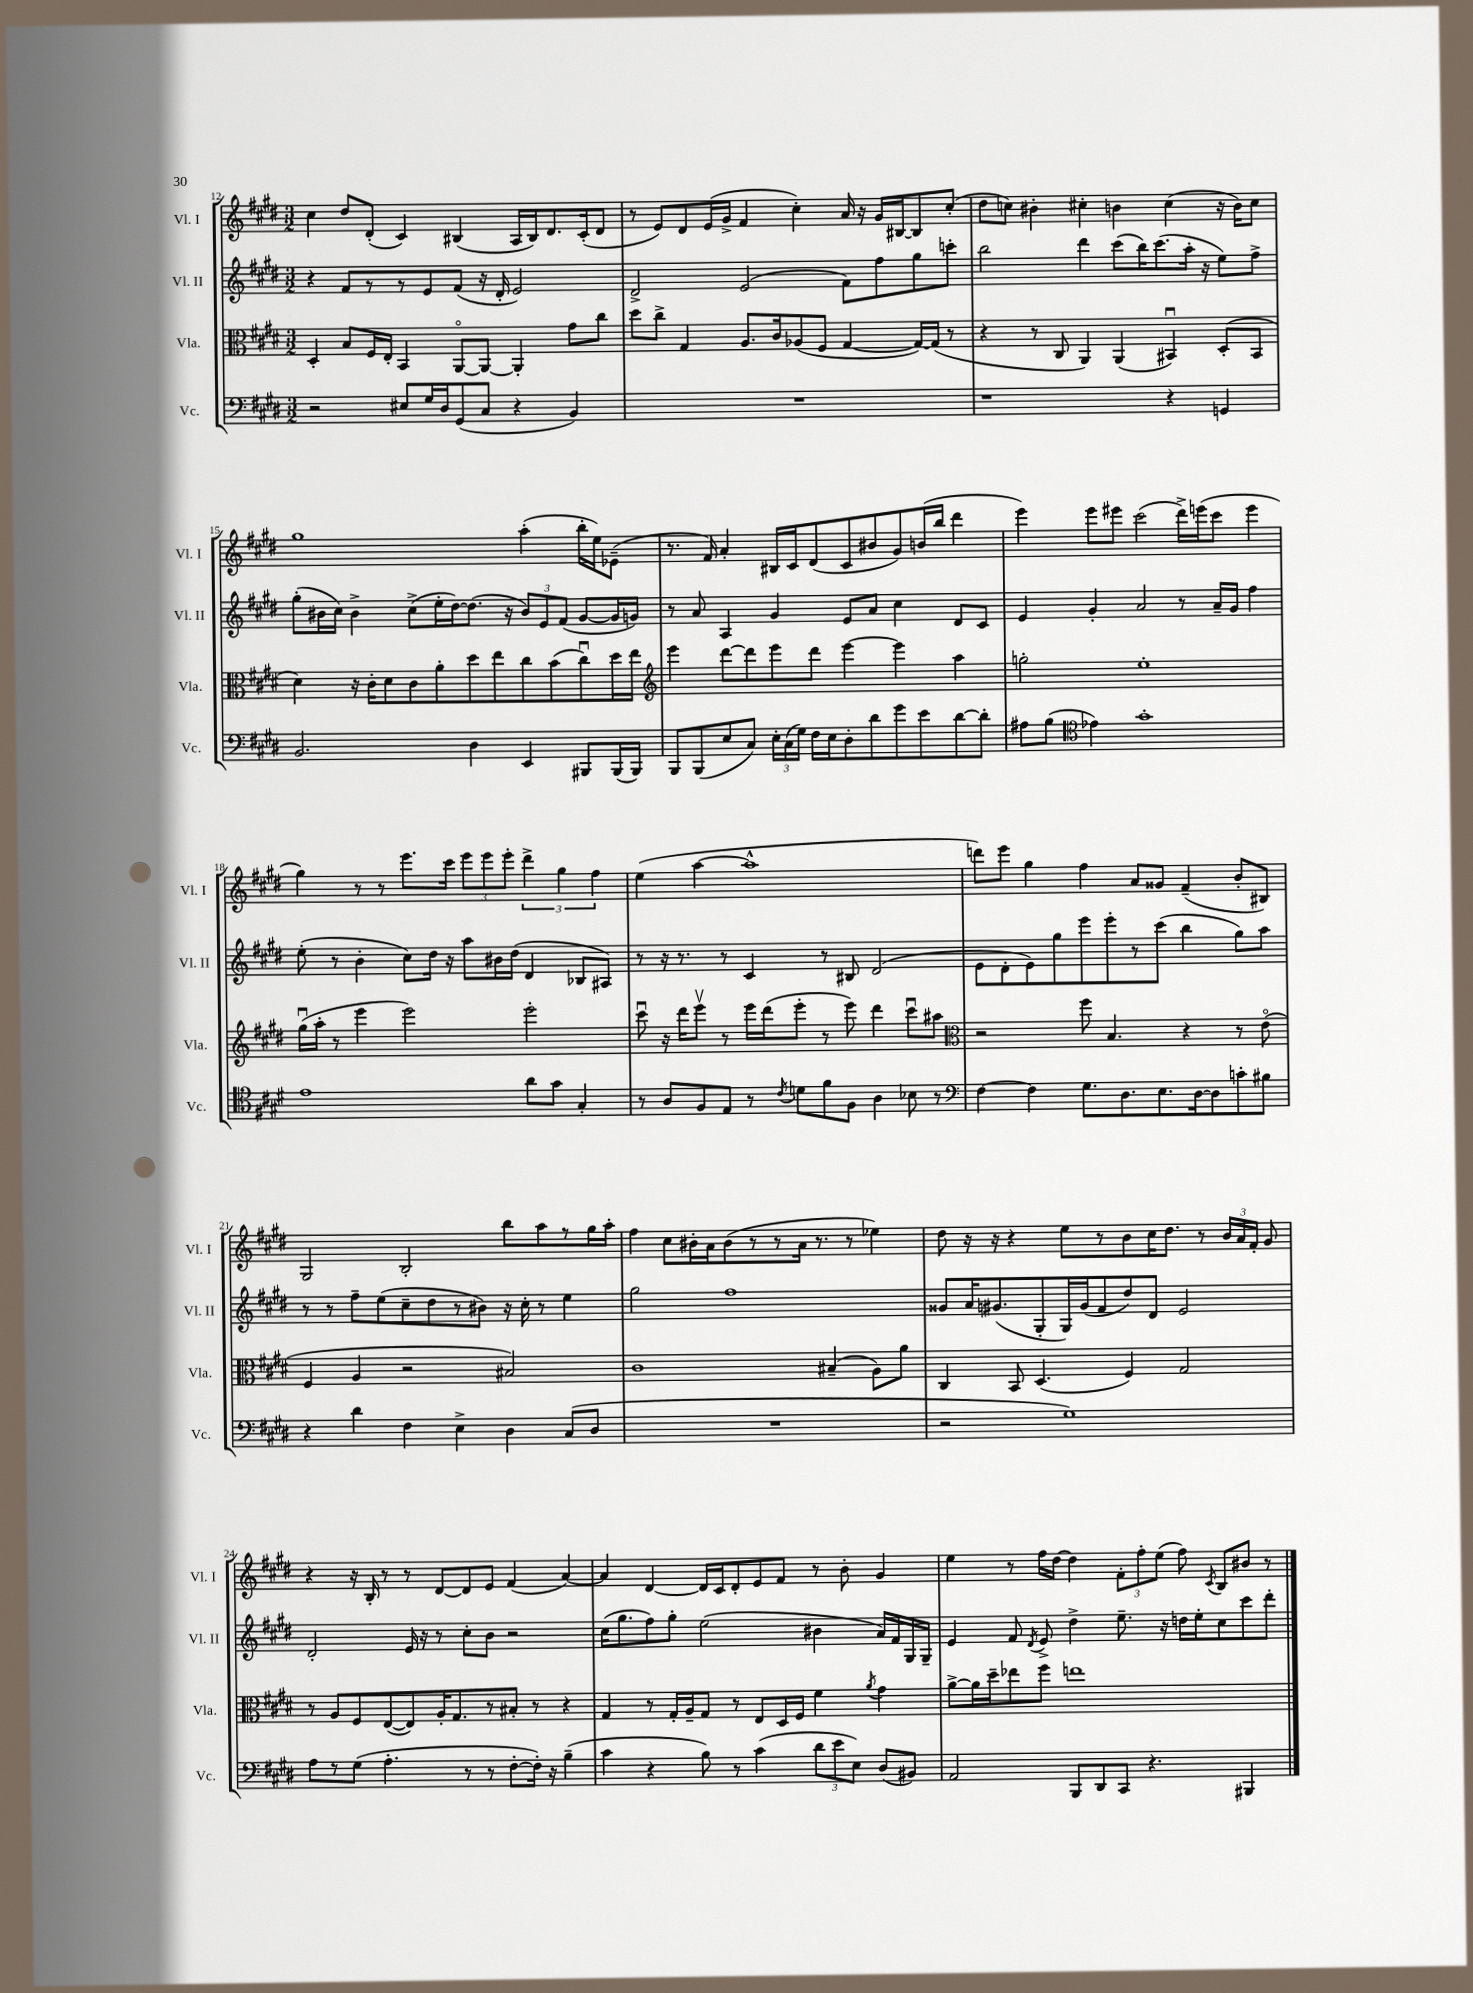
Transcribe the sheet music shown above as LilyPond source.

<<
\new StaffGroup <<
\new Staff = "s0" \with { instrumentName = "Vl. I" shortInstrumentName = "Vl. I" } {
    \clef treble \key e \major \numericTimeSignature \time 3/2
    \autoBeamOff cis''4 dis''8[ dis'8]-.( cis'4) bis4( a16[ bis16) dis'8. cis'16-.( dis'8] |
    r8 e'8[) dis'8 e'16( gis'16]-> fis'4 cis''4-.) a'16 r16 gis'16[ bis16~ bis8 cis''8]-.( |
    dis''8[ c''8]) bis'4-. cis''4-. b'4 cis''4( r16 b'16[) cis''8] |
    gis''1 a''4-.( b''16[-. e''16) ees'8]--( |
    r8. fis'16) a'4-. bis16[ cis'16 dis'8( cis'8 bis'8 gis'8) b'16( b''16] dis'''4 |
    e'''4) e'''8[ eis'''8] cis'''2( dis'''16[->) e'''16( cis'''8] e'''4 |
    gis''4) r8 r8 e'''8.[ cis'''16] \tuplet 3/2 { e'''8[ e'''8 e'''8]-. } \tuplet 3/2 { dis'''4-> gis''4 fis''4 } |
    e''4( a''4~ a''1-^ |
    d'''8[) e'''8] gis''4 fis''4 a'8[ gisis'8] fis'4--( b'8[-. bis8]) |
    gis2 b2-. b''8[ a''8 r8 gis''16 a''16]-. |
    fis''4 cis''8[ bis'16-. a'16 bis'8( r8 r8 a'16] r8. r8 ees''4) |
    dis''8 r16 r16 r4 e''8[ r8 b'8 cis''16 dis''8.] r8 \tuplet 3/2 { b'16[ a'16 fis'16]-. } gis'8 |
    r4 r16 b16-. r8 r8 dis'8[~ dis'8 e'8] fis'4( a'4~) |
    a'4 dis'4~ dis'16[ cis'16 dis'8-. e'8 fis'8] r8 b'8-. gis'4 |
    e''4 r8 fis''16[ dis''16]~ dis''4 \tuplet 3/2 { fis'8[-. fis''8-. e''8]( } fis''8) \acciaccatura { cis'8 } b8[ bis'8] r8 \bar "|." |
}
\new Staff = "s1" \with { instrumentName = "Vl. II" shortInstrumentName = "Vl. II" } {
    \clef treble \key e \major \numericTimeSignature \time 3/2
    \autoBeamOff r4 fis'8[ r8 r8 e'8 fis'8]( r16 dis'16-. e'2) |
    dis'2-> e'2( fis'8[) fis''8 gis''8 c'''8]-. |
    b''2 dis'''4 cis'''8[( b''16) cis'''8.( a''16]-. r16 e''8[) fis''8]-> |
    gis''8[-.( bis'16 cis''16]) bis'4-> cis''8[->( e''16-. dis''16~) dis''8.]( r16 \tuplet 3/2 { bis'8[) e'8 fis'8]( } gis'8[~ gis'16 g'16]) |
    r8 a'8 a4 gis'4 e'8[ a'8] cis''4 dis'8[ cis'8] |
    e'4 gis'4-. a'2 r8 a'16[-- gis'16] fis''4 |
    e''8-.( r8 b'4-. cis''8[) dis''16] r16 a''8[ bis'16 dis''16]( dis'4 bes8[ ais8]) |
    r8 r16 r8. r8 cis'4 r8 bis8 dis'2( |
    e'8[ dis'8-. e'8) gis''8 e'''8 e'''8-. r8 cis'''8]( b''4 gis''8[) a''8] |
    r8 r8 fis''8[-- e''8( cis''8-- dis''8 r8 bis'8]) r16 cis''16-. r8 e''4 |
    gis''2 fis''1 |
    gisis'8[ a'16 gis'8.( gis8-. gis16) gis'16( fis'8 dis''8) dis'8] e'2 |
    dis'2-. e'16 r16 r8 cis''8[-. b'8] r2 |
    cis''16[( gis''8. fis''8) gis''8]-. e''2( bis'4 a'16[) fis'16 gis16 gis16]-- |
    e'4 fis'8 \acciaccatura { dis'8 } e'8-> dis''4-> e''8.-- r16 d''16[ e''16-. cis''8 cis'''8 dis'''8]-. \bar "|." |
}
\new Staff = "s2" \with { instrumentName = "Vla." shortInstrumentName = "Vla." } {
    \clef alto \key e \major \numericTimeSignature \time 3/2
    \autoBeamOff dis4-. b8[ fis16 e16]-. b,4 a,8[~\flageolet a,8]~ a,4-. gis'8[ cis''8] |
    dis''8[ cis''8]-> gis4 a8.[ cis'16 aes8( fis8] gis4~ gis16[~) gis16]( r8 |
    r4 r8 cis8 a,4) a,4( bis,4\downbow) dis8[-.( bis,8] |
    dis'4) r16 cis'16[-. dis'8 cis'8 a'8-. dis''8 e''8 cis''8 b'8( cis''8\downbow) dis''16 e''16] |
    \clef treble e'''4 dis'''8[~ dis'''8 e'''8 dis'''8] e'''4~ e'''4 a''4 |
    g''2-. e''1-. |
    gis''16[\downbow( a''16]-. r8 e'''4 e'''2) e'''2-. |
    cis'''8\downbow r16 dis'''16[ e'''8]\upbow r8 e'''16[ dis'''16( e'''8]-. r8 e'''8) dis'''4 cis'''8[\downbow ais''8] |
    \clef alto r2 fis''8 b4. r4 r8 e'8\flageolet( |
    fis4 a4 r2 bis2) |
    cis'1 bis4--( a8[) a'8] |
    cis4 b,8 dis4.( fis4) gis2 |
    r8 a8[ fis8 e8~( e8) a16-. gis8. r8 bis8]-. r8 r4 |
    gis4 r8 gis16[-. a16-- gis8] r8 e8[ dis16 fis16] fis'4 \acciaccatura { a'8 } gis'4 |
    a'8[~-> a'16 dis''16-- ees''8 fis''8] e''1 \bar "|." |
}
\new Staff = "s3" \with { instrumentName = "Vc." shortInstrumentName = "Vc." } {
    \clef bass \key e \major \numericTimeSignature \time 3/2
    \autoBeamOff r2 eis8[ gis16 dis16 gis,8( cis8] r4 b,4) |
    R1. |
    r1 r4 g,4 |
    b,2. dis4 e,4 bis,,8[ bis,,16( bis,,16]) |
    b,,8[ b,,8( e8 cis8]) \tuplet 3/2 { e16[-. cis16( gis16]) } fis16[ e16 dis8-. dis'8 gis'8 e'8 dis'8~ dis'8]-. |
    ais8[ b8]( \clef tenor ees'4) gis'1-. |
    e'1 a'8[ gis'8] gis4-. |
    r8 a8[ fis8 e8] r8 \acciaccatura { cis'8 } d'8[ fis'8 fis8] a4 bes8 r8 |
    \clef bass fis4~ fis4 gis8.[ dis8. e8. dis16~ dis8 c'8-. bis8] |
    r4 dis'4 fis4 e4-> dis4 cis8[( dis8] |
    R1. |
    r2 gis1) |
    a8[ r8 gis8]( a4.-. r8 r8 fis8[~-. fis16]-.) r16 b4--( |
    cis'4 r4 b8) r8 cis'4( \tuplet 3/2 { dis'8[ e'8 e8]) } dis8[( bis,8]) |
    a,2 b,,8[ dis,8 cis,8] r4. bis,,4 \bar "|." |
}
>>
>>
\layout { \context { \Score currentBarNumber = #12 } }
